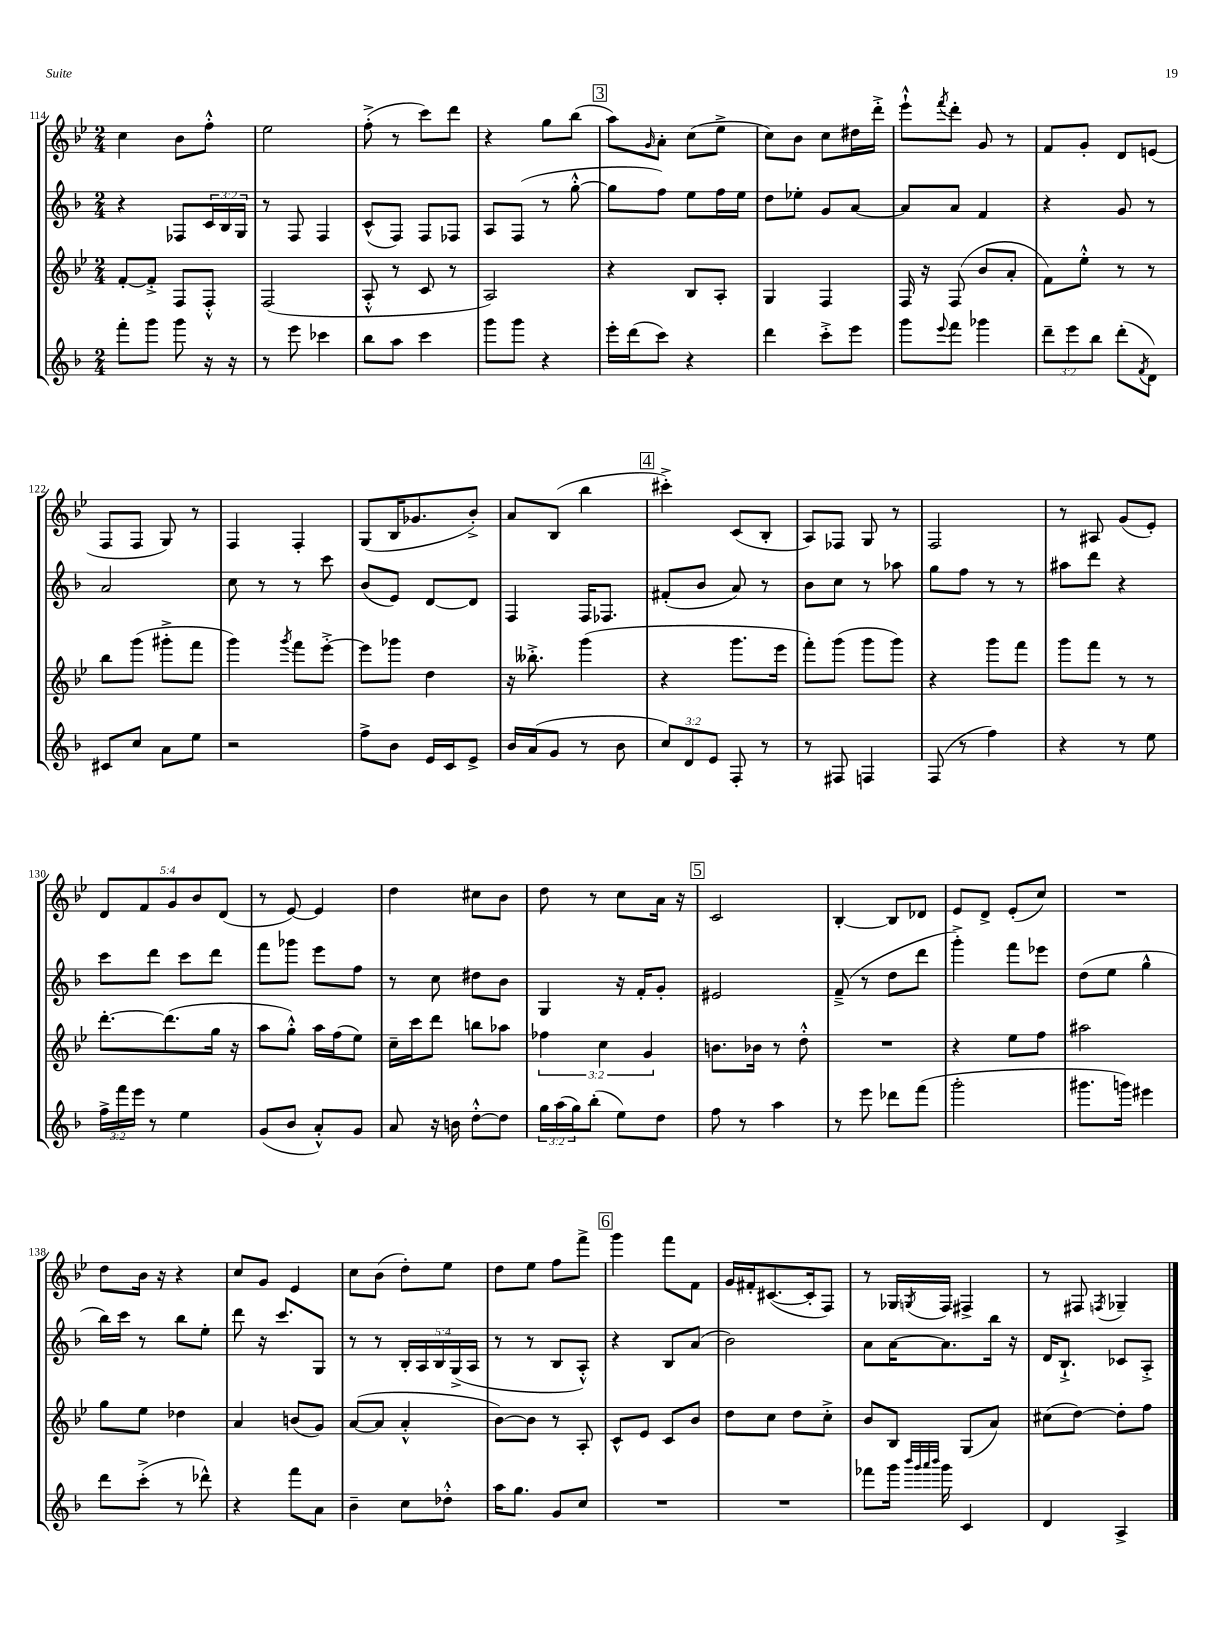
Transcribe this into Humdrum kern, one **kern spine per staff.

**kern	**kern	**kern	**kern
*staff4	*staff3	*staff2	*staff1
*clefG2	*clefG2	*clefG2	*clefG2
*k[b-]	*k[b-e-]	*k[b-]	*k[b-e-]
*M2/4	*M2/4	*M2/4	*M2/4
8fff'\L	[8f'/L	4r	4cc\
8ggg\J	8f'^/]J	.	.
8ggg\	8F/L	8F-/L	8b-\L
16r	8F'^^/J	24c/L	8ff'^^\J
.	.	24B-/	.
16r	.	.	.
.	.	24G/JJ	.
=	=	=	=
8r	(2F/	8r	2ee-\
8eee\	.	8F/	.
4ccc-\	.	4F/	.
=	=	=	=
8bb-\L	8A'^^/	(8c^^/L	(8ff'^\
8aa\J	8r	8F/J)	8r
4ccc\	8c/	8F/L	8ccc\L)
.	8r	8F-/J	8ddd\J
=	=	=	=
8ggg\L	2A/)	8A/L	4r
8ggg\J	.	(8F/J	.
4r	.	8r	8gg\L
.	.	[8gg'^^\	(8bb-\J
=	=	=	=
16eee'\LL	4r	8gg\]L	8aa\L)
(16ddd\J	.	.	.
.	.	.	16qqg/
8ccc\J)	.	8ff\J)	8a'\J
4r	8B-/L	8ee\L	(8cc\L
.	8A'/J	16ff\L	8ee-^\J
.	.	16ee\JJ	.
=	=	=	=
4ddd\	4G/	8dd\L	8cc\L)
.	.	8ee-'\J	8b-\J
8ccc'^\L	4F/	8g/L	8cc\L
8eee\J	.	[8a/J	16dd#\L
.	.	.	16ddd'^\JJ
=	=	=	=
8ggg\L	16F/	8a/]L	8eee-`^^\L
.	16r	.	.
8qqeee/	.	.	8qfff/
8fff\J	(8F/	8a/J	8ddd'\J
4ggg-\	8b-/L	4f/	8g/
.	8a'/J	.	8r
=	=	=	=
12ddd~\L	8f\L)	4r	8f/L
12eee\	.	.	.
.	8ee-'^^\J	.	8g'/J
12bb-\J	.	.	.
(8ddd'\L	8r	8g/	8d/L
8qf/	.	.	.
8d\J)	8r	8r	(8e/J
=	=	=	=
8c#/L	8bb-\L	2a/	8F/L
8cc/J	(8ggg\J	.	8F/J
8a\L	8ggg#'^\L	.	8G/)
8ee\J	8fff\J	.	8r
=	=	=	=
2r	4ggg\)	8cc\	4F/
.	.	8r	.
.	8qggg/	.	.
.	8fff\L	8r	4F'/
.	[8eee-'^\J	8ccc\	.
=	=	=	=
8ff^\L	8eee-\]L	(8b-/L	(8G/L
8b-\J	8ggg-\J	8e/J)	16B-/K
.	.	.	8.g-/
16e/LL	4dd\	[8d/L	.
16c/J	.	.	.
8e^/J	.	8d/]J	8b-'^/J)
=	=	=	=
16b-/LL	16r	4F/	8a/L
(16a/J	8.bb--'^\	.	.
8g/J	.	.	(8B-/J
8r	(4ggg\	16F/LK	4bb-\
.	.	8.F-/J	.
8b-\	.	.	.
=	=	=	=
12cc/L)	4r	(8f#'/L	4ccc#'^\)
12d/	.	.	.
.	.	8b-/J	.
12e/J	.	.	.
8F'/	8.ggg\L	8a/)	(8c/L
8r	.	8r	8B-'/J
.	16eee-\Jk	.	.
=	=	=	=
8r	8fff'\L)	8b-\L	8A/L)
8F#/	(8ggg\J	8cc\J	8F-/J
4F/	8ggg\L	8r	8G/
.	8ggg\J)	8aa-\	8r
=	=	=	=
(8F/	4r	8gg\L	2F/
8r	.	8ff\J	.
4ff\)	8ggg\L	8r	.
.	8fff\J	8r	.
=	=	=	=
4r	8ggg\L	8aa#\L	8r
.	8fff\J	8ddd\J	8A#/
8r	8r	4r	(8g/L
8ee\	8r	.	8e-'/J)
=	=	=	=
24ff^\LL	[8.ddd'\L	8ccc\L	10d/L
24fff\	.	.	.
24eee\JJ	.	.	.
.	.	.	10f/
8r	.	8ddd\J	.
.	(8.ddd\]	.	.
.	.	.	10g/
4ee\	.	8ccc\L	.
.	.	.	10b-/
.	16gg\Jk	8ddd\J	.
.	.	.	(10d/J
.	16r	.	.
=	=	=	=
(8g/L	8aa\L	8fff\L	8r
8b-/J	8gg'^^\J)	8ggg-\J	[8e-/)
8a'^^/L)	16aa\LL	8eee\L	4e-/]
.	(16ff\J	.	.
8g/J	8ee-\J)	8ff\J	.
=	=	=	=
8a/	16cc~\LL	8r	4dd\
.	16ccc\J	.	.
16r	8ddd\J	8cc\	.
16b\	.	.	.
[8dd'^^\L	8bb\L	8dd#\L	8cc#\L
8dd\]J	8aa-\J	8b-\J	8b-\J
=	=	=	=
24gg\LL	6ff-\	4G/	8dd\
(24aa\	.	.	.
24gg\J)	.	.	.
(8bb-'\J	.	.	8r
.	6cc\	.	.
8ee\L)	.	16r	8cc\L
.	.	16f'/LK	.
.	6g/	.	.
8dd\J	.	8g'/J	16a\Jk
.	.	.	16r
=	=	=	=
8ff\	8.b\L	2e#/	2c/
8r	.	.	.
.	16b-\Jk	.	.
4aa\	8r	.	.
.	8dd'^^\	.	.
=	=	=	=
8r	2r	(8f~^/	[4B-'/
8eee\	.	8r	.
8ddd-\L	.	8dd\L	8B-/]L
(8fff\J	.	8ddd\J	8d-/J
=	=	=	=
2ggg'\	4r	4ggg'^\)	8e-/L
.	.	.	8d^/J
.	8ee-\L	8fff\L	(8e-'/L
.	8ff\J	8eee-\J	8cc/J)
=	=	=	=
8.ggg#\L	2aa#\	(8dd\L	2r
.	.	8ee\J	.
16ggg\Jk)	.	.	.
4eee#\	.	4gg^^\	.
=	=	=	=
8ddd\L	8gg\L	16bb-\LL)	8dd\L
.	.	16ccc\JJ	.
(8ccc'^\J	8ee-\J	8r	16b-\Jk
.	.	.	16r
8r	4dd-\	8bb-\L	4r
8ddd-^^\)	.	8ee'\J	.
=	=	=	=
4r	4a/	8ddd\	8cc/L
.	.	16r	8g/J
.	.	8.ccc/L	.
8fff\L	(8b/L	.	4e-/
8a\J	8g/J)	8G/J	.
=	=	=	=
4b-~\	([8a/L	8r	8cc\L
.	8a/]J	8r	(8b-\J
8cc\L	4a'^^/	20B-'/LL	8dd'\L)
.	.	20A/	.
.	.	20B-/	.
8dd-'^^\J	.	.	8ee-\J
.	.	(20G^/	.
.	.	20A/JJ	.
=	=	=	=
16aa\LK	[8b-\L)	8r	8dd\L
8.gg\J	.	.	.
.	8b-\]J	8r	8ee-\J
8g/L	8r	8B-/L	8ff\L
8cc/J	8A'/	8A'^^/J)	8fff^\J
=	=	=	=
2r	8c^^/L	4r	4ggg\
.	8e-/J	.	.
.	8c/L	8B-/L	8fff\L
.	8b-/J	(8a/J	8f\J
=	=	=	=
2r	8dd\L	2b-\)	16g/LL
.	.	.	16f#'/J
.	8cc\J	.	([8.c#/
.	8dd\L	.	.
.	.	.	16c#'/]k
.	8cc'^\J	.	8F/J)
=	=	=	=
8fff-\L	8b-/L	8a\L	8r
16ggg\Jk	8B-/J	[16a\K	16G-/LL
32qqbbb-/LLL	.	.	.
32qqggg/	.	.	.
32qqaaa/	.	.	.
32qqbbb-/JJJ	.	.	8qG/
16ggg\	.	8.a\]	16F/JJ
4c/	(8G/L	.	4F#^/
.	8a/J)	16bb-\Jk	.
.	.	16r	.
=	=	=	=
4d/	(8cc#\L	16d/LK	8r
.	.	8.B-`^/J	.
.	[8dd\J)	.	8F#/
.	.	.	8qF/
4A^/	8dd'\]L	8c-/L	4G-~/
.	8ff\J	8A'^/J	.
==	==	==	==
*-	*-	*-	*-
